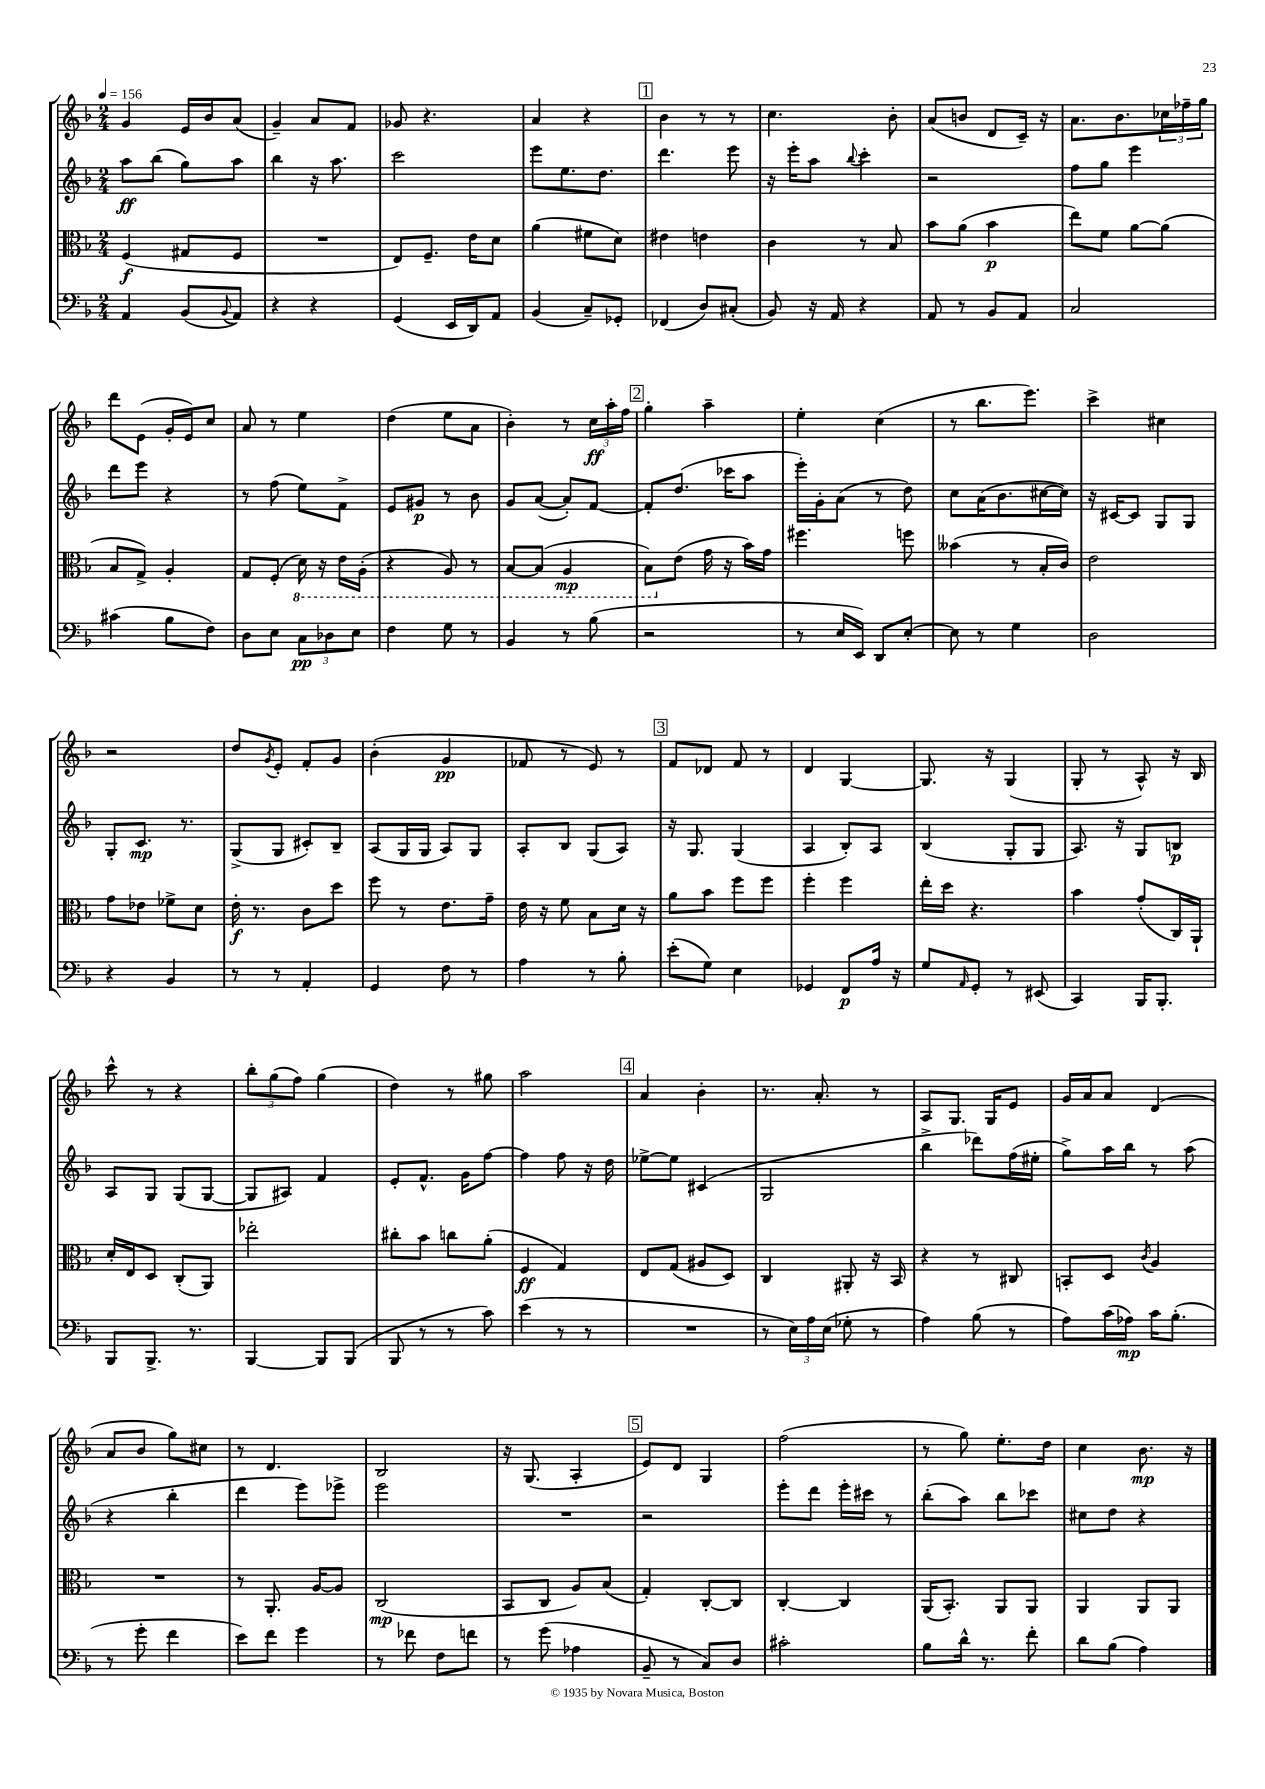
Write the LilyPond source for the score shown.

<<
\new StaffGroup <<
\new Staff = "s0" {
    \clef treble \key f \major \numericTimeSignature \time 2/4 \tempo 4 = 156
    g'4 e'16 bes'16 a'8( |
    g'4--) a'8 f'8 |
    ges'8 r4. |
    a'4 r4 |
    \mark \markup { \box "1" } bes'4 r8 r8 |
    c''4. bes'8-. |
    a'8( b'8 d'8 c'16--) r16 |
    a'8. bes'8. \tuplet 3/2 { ces''16 fes''16-- g''16 } |
    d'''8 e'8( g'16-. e'16) c''8 |
    a'8 r8 e''4 |
    d''4( e''8 a'8 |
    bes'4-.) r8 \tuplet 3/2 { c''16\ff a''16-. f''16 } |
    \mark \markup { \box "2" } g''4-. a''4-- |
    e''4-. c''4( |
    r8 bes''8. e'''8.) |
    c'''4-> cis''4 |
    r2 |
    d''8 \acciaccatura { g'8 } e'8-. f'8-. g'8 |
    bes'4-.( g'4\pp |
    fes'8 r8 e'8) r8 |
    \mark \markup { \box "3" } f'8 des'8 f'8 r8 |
    d'4 g4~ |
    g8. r16 g4( |
    g8-. r8 a8-^) r16 bes16 |
    c'''8-^ r8 r4 |
    \tuplet 3/2 { bes''8-. g''8( f''8) } g''4( |
    d''4) r8 gis''8 |
    a''2 |
    \mark \markup { \box "4" } a'4 bes'4-. |
    r8. a'8.-. r8 |
    a8 g8. g16 e'8 |
    g'16 a'16 a'8 d'4( |
    a'8 bes'8 g''8) cis''8 |
    r8 d'4. |
    bes2 |
    r16 g8.( a4-. |
    \mark \markup { \box "5" } e'8) d'8 g4 |
    f''2( |
    r8 g''8) e''8.-. d''16 |
    c''4 bes'8.\mp r16 \bar "|." |
}
\new Staff = "s1" {
    \clef treble \key f \major \numericTimeSignature \time 2/4
    a''8\ff bes''8( g''8) a''8 |
    bes''4 r16 a''8. |
    c'''2 |
    e'''8 e''8. d''8. |
    \mark \markup { \box "1" } d'''4. e'''8 |
    r16 e'''16-. a''8 \appoggiatura { bes''8 } c'''4-. |
    r2 |
    f''8 g''8 e'''4 |
    d'''8 e'''8 r4 |
    r8 f''8( e''8) f'8-> |
    e'8 gis'8\p r8 bes'8 |
    g'8 a'8~( a'8-.) f'8~ |
    \mark \markup { \box "2" } f'8-. d''8.( ces'''16 a''8 |
    e'''16-.) g'16-. a'8( r8 d''8) |
    c''8 a'16( bes'8. cis''16~ cis''16) |
    r16 cis'16~ cis'8 g8 g8 |
    g8-. c'8.\mp r8. |
    g8->( g8 cis'8-.) bes8-- |
    a8( g16 g16 a8) g8 |
    a8-. bes8 g8( a8) |
    \mark \markup { \box "3" } r16 g8. g4( |
    a4 bes8-.) a8 |
    bes4( g8-. g8 |
    a8.) r16 g8 b8\p |
    a8 g8 g8( g8~ |
    g8 ais8) f'4 |
    e'8-. f'8.-^ g'16 f''8~ |
    f''4 f''8 r16 d''16 |
    \mark \markup { \box "4" } ees''8~-> ees''8 cis'4( |
    g2 |
    bes''4-> des'''8) f''16( eis''16-. |
    g''8->) a''16 bes''16 r8 a''8( |
    r4 bes''4-. |
    d'''4 e'''8) ees'''8-> |
    e'''2 |
    R2 |
    \mark \markup { \box "5" } r2 |
    e'''8-. d'''8 e'''16-. cis'''16 r8 |
    bes''8-.( a''8) bes''8 ces'''8 |
    cis''8 d''8 r4 \bar "|." |
}
\new Staff = "s2" {
    \clef alto \key f \major \numericTimeSignature \time 2/4
    f4\f( gis8 f8 |
    R2 |
    e8) f8.-- e'16 d'8 |
    a'4( fis'8 d'8) |
    \mark \markup { \box "1" } eis'4 e'4 |
    c'4 r8 bes8 |
    bes'8 a'8( bes'4\p |
    e''8) f'8 a'8~ a'8( |
    bes8 g8->) a4-. |
    g8 f8-.( \ottava #-1 d16) r16 e16 a,16-.( |
    r4 a,8) r8 |
    bes,8~ bes,8( a,4\mp |
    \mark \markup { \box "2" } bes,8) \ottava #0 e'8( g'16 r16 bes'16) g'16 |
    fis''4. f''8 |
    beses'4( r8 bes16-. c'16) |
    e'2 |
    g'8 ees'8 fes'8-> d'8 |
    e'16-.\f r8. c'8 d''8 |
    f''8 r8 e'8. g'16-- |
    e'16 r16 f'8 bes8 d'16 r16 |
    \mark \markup { \box "3" } a'8 bes'8 f''8 f''8 |
    f''4-. f''4 |
    e''16-. d''16 r4. |
    bes'4 g'8-.( c16) a,16-! |
    d'16-. e16 d8 c8-.( a,8) |
    ees''2-. |
    cis''8-. bes'8 c''8 a'8-.( |
    f4\ff g4) |
    \mark \markup { \box "4" } e8 g8( ais8 d8) |
    c4 ais,8-. r16 bes,16 |
    r4 r8 cis8 |
    b,8-. d8 \acciaccatura { c'8 } a4 |
    R2 |
    r8 a,8.-. a16~ a8 |
    c2\mp( |
    bes,8 c8 a8) bes8( |
    \mark \markup { \box "5" } g4-.) c8~-. c8 |
    c4~-. c4 |
    a,16( bes,8.-.) a,8 a,8 |
    a,4 a,8 a,8 \bar "|." |
}
\new Staff = "s3" {
    \clef bass \key f \major \numericTimeSignature \time 2/4
    a,4 bes,8( \appoggiatura { bes,8 } a,8) |
    r4 r4 |
    g,4( e,16 d,16) a,8 |
    bes,4( c8--) ges,8-. |
    \mark \markup { \box "1" } fes,4( d8) cis8-.( |
    bes,8) r16 a,16 r4 |
    a,8 r8 bes,8 a,8 |
    c2 |
    cis'4( bes8 f8) |
    d8 e8 \tuplet 3/2 { c8\pp des8 e8 } |
    f4 g8 r8 |
    bes,4 r8 bes8( |
    \mark \markup { \box "2" } r2 |
    r8 e16 e,16) d,8 e8~-. |
    e8 r8 g4 |
    d2 |
    r4 bes,4 |
    r8 r8 a,4-. |
    g,4 f8 r8 |
    a4 r8 bes8-. |
    \mark \markup { \box "3" } e'8-.( g8) e4 |
    ges,4 f,8\p a16 r16 |
    g8 \grace { a,16 } g,8-. r8 eis,8( |
    c,4) bes,,16 bes,,8.-. |
    bes,,8 bes,,8.-> r8. |
    bes,,4~ bes,,8 bes,,8( |
    bes,,8 r8 r8 c'8) |
    e'4( r8 r8 |
    \mark \markup { \box "4" } R2 |
    r8 \tuplet 3/2 { e16) a16 e16( } ges8-. r8 |
    a4) bes8( r8 |
    a8) c'16( aes16\mp) c'16 bes8.-.( |
    r8 g'8-. f'4 |
    e'8) f'8 g'4 |
    r8 fes'8 f8 f'8 |
    r8 g'8( aes4 |
    \mark \markup { \box "5" } bes,8-- r8 c8) d8 |
    cis'2-. |
    bes8 d'16-^ r8. f'8-. |
    d'8 bes8( a4) \bar "|." |
}
>>
>>
\layout { \context { \Score \remove "Bar_number_engraver" } }
